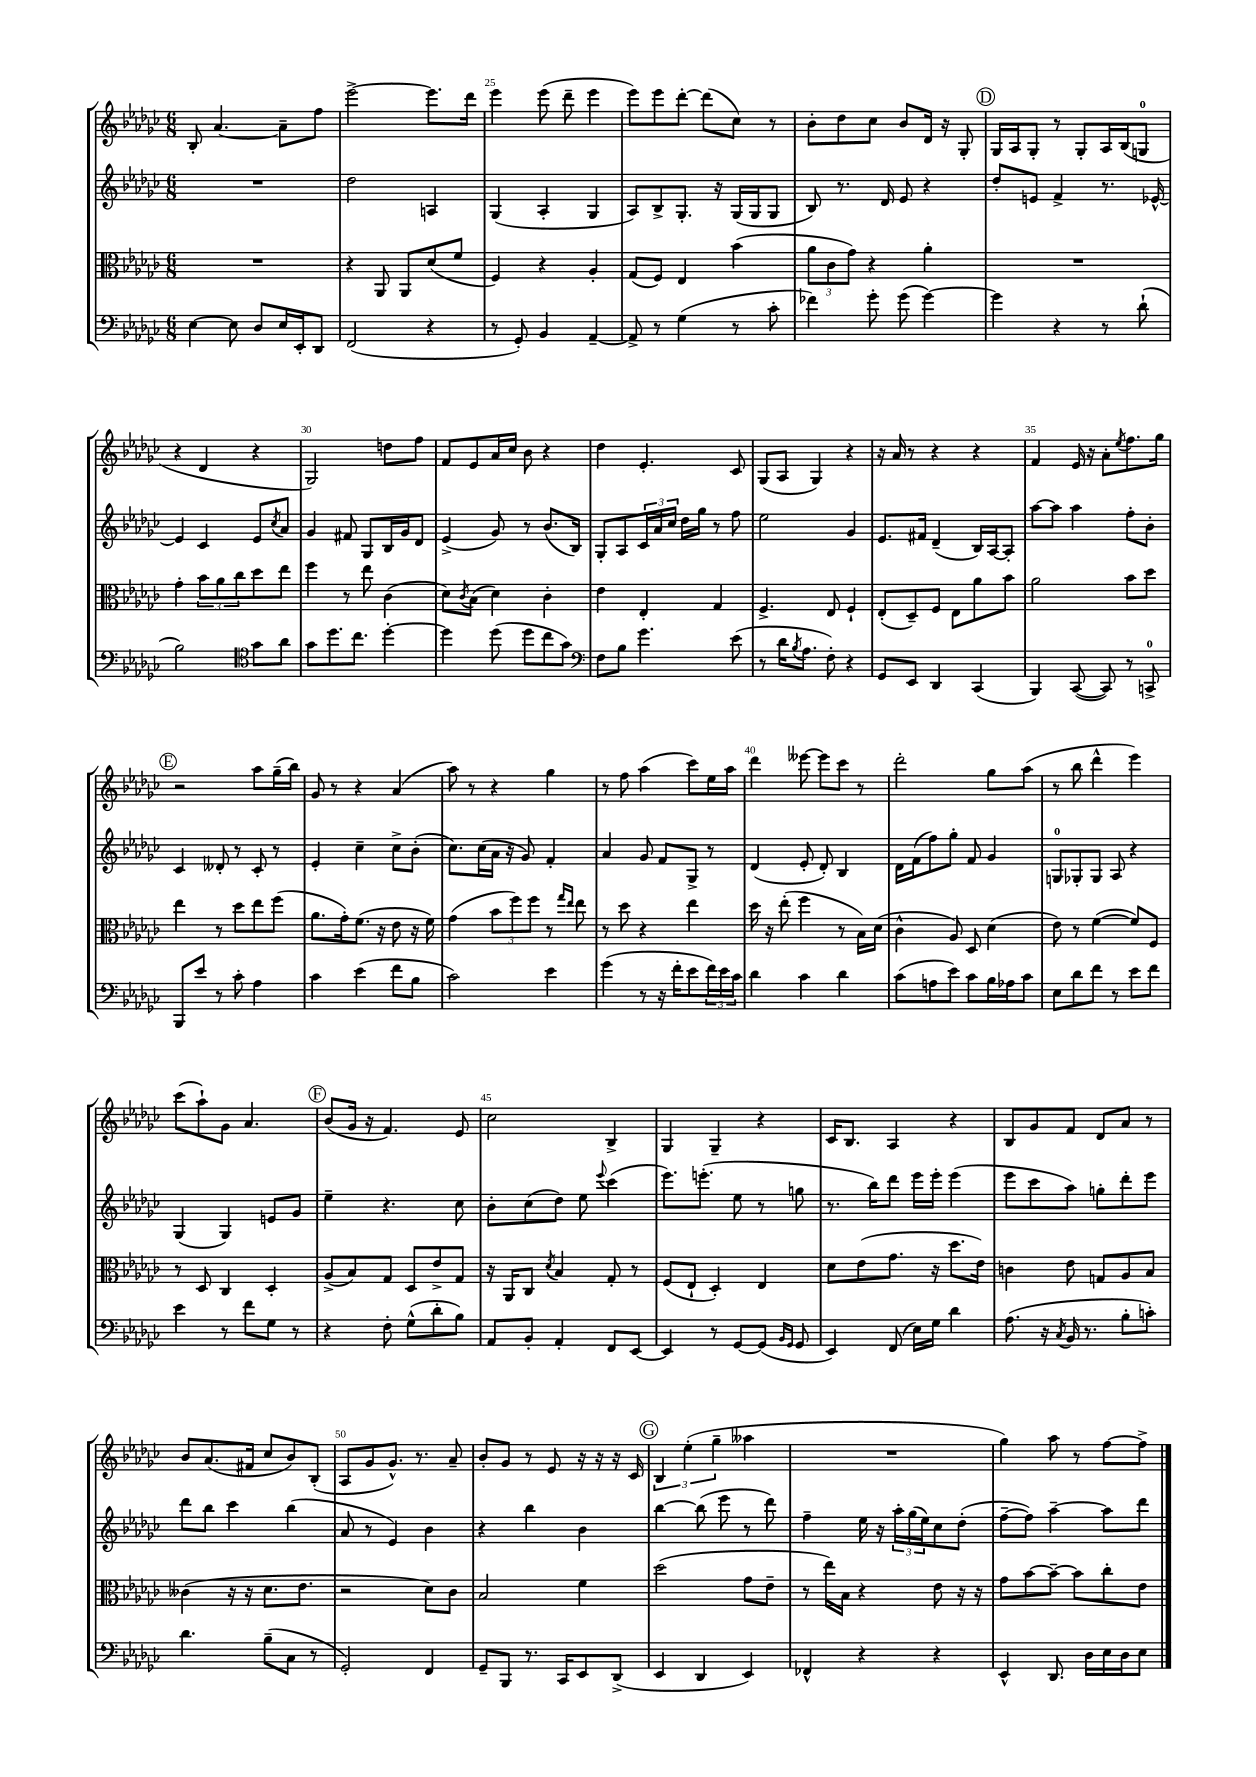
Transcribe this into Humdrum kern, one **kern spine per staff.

**kern	**kern	**kern	**kern
*part4	*part3	*part2	*part1
*staff4	*staff3	*staff2	*staff1
*clefF4	*clefC3	*clefG2	*clefG2
*k[b-e-a-d-g-c-]	*k[b-e-a-d-g-c-]	*k[b-e-a-d-g-c-]	*k[b-e-a-d-g-c-]
*M6/8	*M6/8	*M6/8	*M6/8
=23	=23	=23	=23
[4E-\	2.r	2.r	8B-'/
.	.	.	[4.a-/
8E-\]	.	.	.
8D-/L	.	.	.
16E-/L	.	.	8a-~\L]
16EE-'/J	.	.	.
8DD-/J	.	.	8ff\J
=24	=24	=24	=24
(2FF/	4r	2dd-\	[2eee-^\
.	8AA-/	.	.
.	8AA-/L	.	.
4r	(8d-/	4An/	8.eee-\L]
.	8f/J	.	.
.	.	.	16ddd-\Jk
=25	=25	=25	=25
8r	4F/)	(4G-/	4eee-\
8GG-'/)	.	.	.
4BB-/	4r	4A-'/	(8eee-\
.	.	.	8ddd-~\
[4AA-~/	4A-'/	4G-/	4eee-\
=26	=26	=26	=26
8AA-^/]	(8G-/L	8A-/L)	8eee-\L)
8r	8F/J)	8B-^/	8eee-\
(4G-\	4E-/	8.G-'/J	[8ddd-'\J
.	.	.	(8ddd-\L]
.	.	16r	.
8r	(4b-\	(16G-/LL	8cc-\J)
.	.	16G-/J	.
8c-'\	.	8G-/J	8r
=27	=27	=27	=27
4f-X\)	12a-\L	8B-/)	8b-'\L
.	12c-\	.	.
.	.	8.r	8dd-\
.	12g-\J)	.	.
8g-'\	4r	.	8cc-\J
.	.	16d-/	.
(8g-\	.	8e-/	8b-/L
[4g-\)	4a-'\	4r	16d-/Jk
.	.	.	16r
.	.	.	8G-'/
!!LO:REH:place=s1:t=D
=28	=28	=28	=28
4g-\]	2.r	8dd-'/L	16G-/LL
.	.	.	16A-/J
.	.	8en/J	8G-'/J
4r	.	4f^/	8r
.	.	.	8G-'/L
8r	.	8.r	16A-/L
.	.	.	(16B-/J
(8d-`\	.	.	8Gn/J
.	.	[16e-X^^/	.
!!LO:LB:g=z
=29	=29	=29	=29
2B-\)	4g-'\	4e-/]	4r
.	12b-\L	4c-/	4d-/
.	12a-\	.	.
.	12cc-\	.	.
*clefC4	*	*	*
8g-\L	8dd-\	8e-/L	4r
.	.	8qcc-/	.
8a-\J	8ee-\J	8a-/J	.
=30	=30	=30	=30
8g-\L	4ff\	4g-/	2G-/)
8.dd-\	.	.	.
.	8r	8f#X/	.
8.cc-\J	.	.	.
.	8ee-\	8G-/L	.
[4dd-'\	(4c-\	16B-/L	8ddn\L
.	.	16g-/J	.
.	.	8d-/J	8ff\J
=31	=31	=31	=31
4dd-\]	8d-\L)	(4e-^/	8f/L
.	8qc-/	.	.
.	(8B-\J	.	8e-/
(8dd-\	4d-\)	8g-/)	16a-/L
.	.	.	16cc-/JJ
8dd-\L	.	8r	8b-\
8cc-\	4c-'\	(8.b-/L	4r
8g-\J)	.	.	.
.	.	16B-/Jk)	.
=32	=32	=32	=32
*clefF4	*	*	*
8F\L	4e-\	8G-'/L	4dd-\
8B-\J	.	8A-/	.
4.g-\	4E-'/	24c-/L	4.e-'/
.	.	24a-/	.
.	.	24cc-/JJ	.
.	.	16dd-\LL	.
.	.	16gg-\JJ	.
.	4G-/	8r	.
(8e-\	.	8ff\	8c-/
=33	=33	=33	=33
8r	4.F^/	2ee-\	(8G-/L
16d-\KL	.	.	8A-/J
8qB-/	.	.	.
8.A-\J	.	.	.
.	.	.	4G-/)
8F'\)	8E-/	.	.
4r	4F`/	4g-/	4r
=34	=34	=34	=34
8GG-/L	(8E-'/L	8.e-/L	16r
.	.	.	16a-/
8EE-/J	8D-~/)	.	8r
.	.	16f#X/Jk	.
4DD-/	8F/J	(4d-~/	4r
.	8E-\L	.	.
(4CC-/	8a-\	16B-/LL)	4r
.	.	[16A-/J	.
.	8b-\J	8A-'/J]	.
=35	=35	=35	=35
4BBB-/)	2a-\	[8aa-\L	4f/
.	.	8aa-\J]	.
([8CC-/	.	4aa-\	16e-/
.	.	.	16r
8CC-/])	.	.	8a-'\L
.	.	.	8qee-/
8r	8b-\L	8ff'\L	8.ff\
8CCn^/	8dd-\J	8b-'\J	.
.	.	.	16gg-\Jk
!!LO:LB:g=z
!!LO:REH:place=s1:t=E
=36	=36	=36	=36
8BBB-/L	4ee-\	4c-/	2r
8e-/J	.	.	.
8r	8r	8d--X'/	.
8c-'\	8dd-\L	8r	.
4A-\	8ee-\	8c-'/	8aa-\L
.	(8ff\J	8r	(16gg-~\L
.	.	.	16bb-\JJ)
=37	=37	=37	=37
4c-\	8.a-\L	4e-'/	8g-/
.	.	.	8r
.	16g-'\k)	.	.
(4e-\	(8.f\J	4cc-~\	4r
.	16r	.	.
8f\L	8e-\	8cc-^\L	(4a-/
8B-\J	16r	(8b-'\J	.
.	16f\)	.	.
=38	=38	=38	=38
2c-\)	(4g-\	8.cc-\L)	8aa-\)
.	.	.	8r
.	.	(16cc-\L	.
.	12b-\L	16a-\JJ	4r
.	.	16r	.
.	12ff\)	.	.
.	.	8g-/)	.
.	12ff\J	.	.
4e-\	8r	4f'/	4gg-\
.	16qqgg-/LL	.	.
.	16qqee-/JJ	.	.
.	8ee-\	.	.
=39	=39	=39	=39
(4g-\	8r	4a-/	8r
.	8dd-\	.	8ff\
8r	4r	8g-/	(4aa-\
16r	.	8f/L	.
16f'\KL	.	.	.
8e-\	4ee-\	8G-^/J	8ccc-\L)
24f\L)	.	8r	16ee-\L
24e-\	.	.	.
.	.	.	16aa-\JJ
24c-\JJ	.	.	.
=40	=40	=40	=40
4d-\	16dd-\	(4d-/	4ddd-\
.	16r	.	.
.	(8ee-'\	.	.
4c-\	4ff\	8e-'/	[8eee--X\
.	.	8d-'/)	8eee--\L]
4d-\	8r	4B-/	8ccc-\J
.	16B-\LL)	.	8r
.	(16d-\JJ	.	.
=41	=41	=41	=41
(8c-\L	4c-^^\	16d-\LL	2ddd-'\
.	.	(16f\J	.
8An\	.	8ff\)	.
8e-\J)	8A-/)	8gg-'\J	.
8c-\L	8D-/	8f/	.
16B-\L	(4d-\	4g-/	8gg-\L
16A-X\J	.	.	.
8c-\J	.	.	(8aa-\J
=42	=42	=42	=42
8E-\L	8e-\)	8Gn/L	8r
8d-\	8r	8G-X'/	8bb-\
8f\J	([4f\	8G-/J	4ddd-^^\
8r	.	8A-/	.
8e-\L	8f/L])	4r	4eee-\)
8f\J	8F/J	.	.
!!LO:LB:g=z
=43	=43	=43	=43
4e-\	8r	(4G-/	(8ccc-\L
.	8D-/	.	8aa-`\)
8r	4C-/	4G-/)	8g-\J
8f\L	.	.	4.a-/
8G-\J	4D-'/	8en/L	.
8r	.	8g-/J	.
!!LO:REH:place=s1:t=F
=44	=44	=44	=44
4r	(8A-^/L	4ee-~\	(8b-/L
.	8B-/)	.	16g-/Jk
.	.	.	16r
8F'\	8G-/J	4.r	4.f/)
(8G-^^\L	8D-/L	.	.
8d-'\	8e-^/	.	.
8B-\J)	8G-/J	8cc-\	8e-/
=45	=45	=45	=45
8AA-/L	16r	8b-'\L	2cc-\
.	16AA-/KL	.	.
8BB-'/J	8C-/J	(8cc-\	.
.	8qd-/	.	.
4AA-'/	4B-/	8dd-\J)	.
.	.	8ee-\	.
.	.	8qqeee-/	.
8FF/L	8G-'/	(4ccc-\	4B-^/
[8EE-/J	8r	.	.
=46	=46	=46	=46
4EE-/]	(8F/L	8.eee-\L)	4G-/
.	8E-`/J	.	.
.	.	(8.eeen'\J	.
8r	4D-'/)	.	4G-~/
[8GG-/L	.	8ee-\	.
(8GG-/J]	4E-/	8r	4r
16qqBB-/LL	.	.	.
16qqGG-/JJ	.	.	.
8GG-/	.	8ggn\	.
=47	=47	=47	=47
4EE-/)	8d-\L	8.r	16c-/KL
.	.	.	8.B-/J
.	(8e-\	.	.
.	.	16bb-\KL)	.
(8FF/	8.g-\J	8ddd-\J	4A-/
16E-\LL)	.	16eee-\LL	.
16G-\JJ	16r	16eee-'\JJ	.
4d-\	8.dd-\L	(4eee-\	4r
.	16e-\Jk)	.	.
=48	=48	=48	=48
(8.A-\	4cn\	8eee-\L	8B-/L
.	.	8ccc-\	8g-/
16r	.	.	.
8qC-/	.	.	.
16BB-/	8e-\	8aa-\J)	8f/J
8.r	.	.	.
.	8Gn/L	8ggn'\L	8d-/L
8B-'\L	8A-/	8ddd-'\	8a-/J
8cn'\J)	8B-/J	8eee-\J	8r
!!LO:LB:g=z
=49	=49	=49	=49
4.d-\	(4c--X\	8ddd-\L	8b-/L
.	.	8bb-\J	(8.a-/
.	16r	4ccc-\	.
.	16r	.	16f#X/Jk
(8B-~\L	8.d-\L	.	8cc-/L
8C-\J	.	(4bb-\	8b-/)
.	8.e-\J	.	.
8r	.	.	(8B-'/J
=50	=50	=50	=50
2GG-'/)	2r	8a-/	8A-/L
.	.	8r	8g-/
.	.	4e-/)	8.g-^^/J)
.	.	.	8.r
4FF/	8d-\L)	4b-\	.
.	8c-\J	.	8a-~/
=51	=51	=51	=51
8GG-~/L	2B-/	4r	8b-'/L
8BBB-/J	.	.	8g-/J
8.r	.	4bb-\	8r
.	.	.	8e-/
16CC-/KL	.	.	.
8EE-/	4f\	4b-\	16r
.	.	.	16r
(8DD-^/J	.	.	16r
.	.	.	16c-/
!!LO:REH:place=s1:t=G
=52	=52	=52	=52
4EE-/	(2dd-\	[4bb-\	6B-/
.	.	.	(6ee-'\
4DD-/	.	(8bb-\]	.
.	.	.	6gg-~\
.	.	8eee-\	.
4EE-/)	8g-\L	8r	4aa--X\
.	8e-~\J	8ddd-\)	.
=53	=53	=53	=53
4FF-X^^/	8r	4ff~\	2.r
.	16ee-\LL)	.	.
.	16B-\JJ	.	.
4r	4r	16ee-\	.
.	.	16r	.
.	.	24aa-'\LL	.
.	.	(24gg-\	.
.	.	24ee-\J)	.
4r	8e-\	8cc-\	.
.	16r	(8dd-'\J	.
.	16r	.	.
=54	=54	=54	=54
4EE-^^/	8g-\L	[8ff~\L	4gg-\)
.	[8b-\	8ff\J])	.
8.DD-/	8b-~\J_	[4aa-~\	8aa-\
.	8b-\L]	.	8r
16D-\LL	.	.	.
16E-\	8cc-'\	8aa-\L]	[8ff\L
16D-\J	.	.	.
8E-\J	8e-\J	8ddd-\J	8ff^\J]
==	==	==	==
*-	*-	*-	*-
